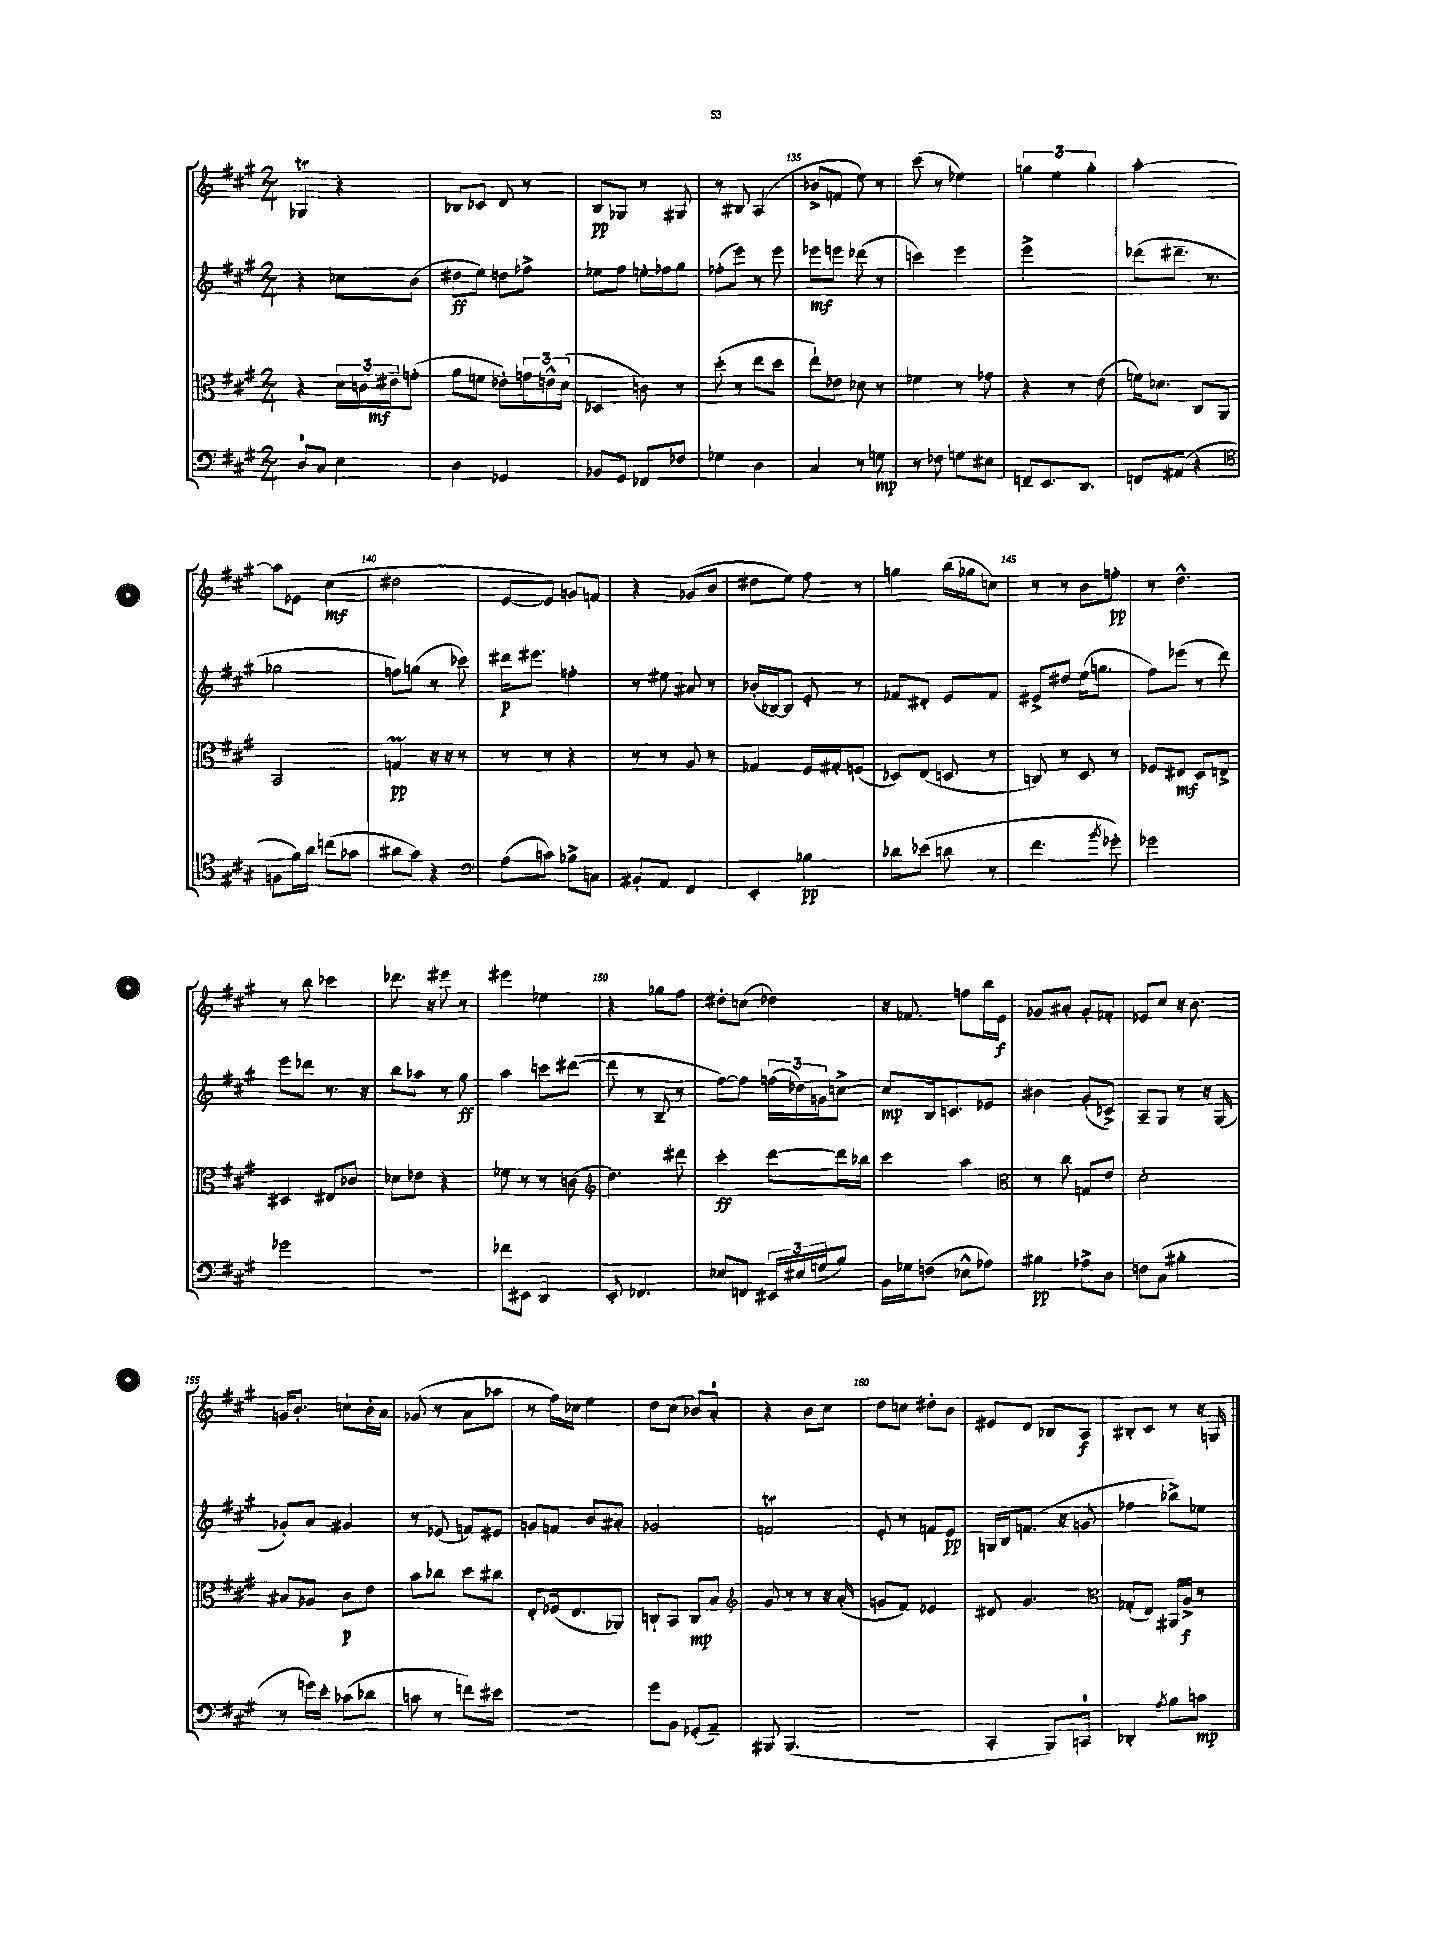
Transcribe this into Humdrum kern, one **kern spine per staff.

**kern	**kern	**kern	**kern
*staff4	*staff3	*staff2	*staff1
*clefF4	*clefC3	*clefG2	*clefG2
*k[f#c#g#]	*k[f#c#g#]	*k[f#c#g#]	*k[f#c#g#]
*M2/4	*M2/4	*M2/4	*M2/4
8D/L	4r	4r	4G-/
8C#/J	.	.	.
4E\	24d\LL	8cc-\L	4r
.	24c\	.	.
.	24e#~\J	.	.
.	(8g'\J	(8b\J	.
=	=	=	=
4D\	8a\L	8dd#\L	8B-/L
.	8f\J	8ee\J)	8c-/J
4GG-/	8e-'\L)	8dd\L	8d/
.	24g\L	8ff-^\J	8r
.	24e^^\	.	.
.	(24d\JJ	.	.
=	=	=	=
8BB-/L	4D-/	8ee-\L	8B/L
8GG#/J	.	8ff#\J	8G-/J
8FF-/L	8c\)	16ee'\LL	8r
.	.	16ff-\J	.
8F-/J	8r	8gg#\J	8G#/
=	=	=	=
4G-\	(8dd'\	(8ff-'\L	8r
.	8r	8eee\J)	8B#/
4D\	8ee\L	8r	(4A/
.	8dd\J	8eee\	.
=	=	=	=
4C#/	8ee`\L)	8eee-\L	8b-^/L
.	8e-\J	8eee\J	8f/J
8r	8d-\	(8ddd-\	8ee\)
8G\	8r	8r	8r
=	=	=	=
8r	4f-\	4ccc\)	(8ccc#\
8F-\	.	.	8r
8G\L	8r	4eee\	4ee-\)
8E#\J	8g-\	.	.
=	=	=	=
8FF~/L	4r	2eee^\	6gg\
8.EE/	.	.	.
.	.	.	6ee\
.	8r	.	.
8.DD/J	.	.	.
.	.	.	6gg'\
.	(8e\	.	.
=	=	=	=
8FF/L	16f\LK)	(8ddd-\L	[2aa'\
.	8.d-\J	.	.
(8AA#/J	.	8.ddd#~\J	.
4r	8C#/L	.	.
.	.	8.r	.
.	8AA/J	.	.
=	=	=	=
*clefC4	*	*	*
8F\L	2BB/	2gg-\	8aa\]L
16f#\L)	.	.	8e-\J
16a\JJ	.	.	.
(8cc\L	.	.	(4cc#\
8g-\J	.	.	.
=	=	=	=
8a#\L	4G/	8ff\L)	2dd#\
8g#\J)	.	(8gg\J	.
4r	16r	8r	.
.	16r	.	.
.	8r	8ccc-\)	.
=	=	=	=
*clefF4	*	*	*
(8A\L	8r	16ddd#\LK	[8e/L
.	.	8.eee#\J	.
8c\J)	8r	.	8e/]J)
8B-^\L	4r	4ff'\	8g/L
8C\J	.	.	8f/J
=	=	=	=
8BB#'/L	8r	8r	4r
8AA/J	8r	8ee#\	.
4FF#/	8A/	8a#/	(8g-/L
.	8r	8r	8b/J
=	=	=	=
4EE'/	4G-/	(16b-'/LL	8dd#\L
.	.	[16B-/J)	.
.	.	8B-/]J	8ee\J)
4B-\	16F#/LL	8e'/	8ff#\
.	16G#'/J	.	.
.	(8F/J	8r	8r
=	=	=	=
8d-\L	8D-/L)	8f-/L	4gg\
(8e-\J	(8E/J	8d#'/J	.
8d\	8D/	8e/L	(16bb\LL
.	.	.	16gg-\J
8r	8r	8f-/J	8cc\J)
=	=	=	=
4.f#\	8C/)	8e#^/L	8r
.	8r	8dd#/J	8r
.	8D/	(16ee\LK	8b\L
.	.	8.gg\J	.
8qb/	.	.	.
8g-'\)	8r	.	8ff'\J
=	=	=	=
2g-\	8F-/L	8ff#\L)	8r
.	8E#/J	(8eee-\J	4.dd^^\
.	8D/L	8r	.
.	8E^/J	8ddd\)	.
=	=	=	=
2g-\	4D#/	8eee\L	8r
.	.	8ddd-\J	8bb\
.	8E#/L	8.r	4ccc-\
.	8c-/J	.	.
.	.	16r	.
=	=	=	=
2r	8d-\L	8bb\L	8.ddd-\
.	8e-\J	8aa-\J	.
.	.	.	16r
.	4r	8r	8eee#\
.	.	8gg#\	8r
=	=	=	=
8f-\L	8f-\	4aa\	4eee#\
8EE#\J	8r	.	.
4DD/	8r	8ccc\L	4ee-\
.	(8c\	([8ddd#\J	.
=	=	=	=
*	*clefG2	*	*
8EE'/	4.dd\)	8ddd#\]	4r
4.FF-/	.	8r	.
.	.	8B~/	8gg-\L
.	8ddd#\	8r	8ff#\J
=	=	=	=
8E-/L	4ccc#'\	[8ff#\L)	8dd#'\L
8FF/J	.	8ff#\]J	(8cc\J
24EE#/LL	[8ddd\L	(24ff\LL	4dd-\)
(24E#/	.	24dd-\)	.
24G/J	.	24g\J	.
8B/J)	16ddd\]L	[8cc^\J	.
.	16bb-\JJ	.	.
=	=	=	=
16BB\LL	4ccc#\	8cc/]L	16r
16G-\J	.	.	8.f-/
(8F\J	.	16B/k	.
.	.	8.c/	.
8E-^^\L	4aa\	.	8ff\L
8A-\J)	.	8e-/J	16bb\L
.	.	.	16e\JJ
=	=	=	=
*	*clefC3	*	*
4B#\	8r	4b#\	8g-/L
.	8cc#\	.	8a#'/J
8A-^\L	8G/L	(8g#'/L	8g-'/L
8D\J	8e/J	8c-^/J)	8f-'/J
=	=	=	=
8F\L	2d'\	8A~/L	8e-/L
(8C#\J	.	8G#/J	8cc#/J
4B#'\	.	8r	16r
.	.	.	8.b\
.	.	16r	.
.	.	(16G#/	.
=	=	=	=
8r	8B#/L	8g-'/L)	16g/LK
.	.	.	8.b'/J
16g\LL)	8A-/J	8a/J	.
16e'\JJ	.	.	.
(8c-\L	8c#\L	4g#/	8cc`\L
8d-\J	8e\J	.	16b'\L
.	.	.	16a\JJ
=	=	=	=
8c\	8b\L	8r	(8g-/
8r	8cc-\J	(8e-/	8r
8f\L)	8dd\L	8f/L)	8a\L
8e#\J	8cc#\J	8e#/J	8aa-\J
=	=	=	=
2r	8E'/L	8g/L	8r
.	(16F-/k	8f/J	16ff#\LL)
.	8.E/	.	16cc-\JJ
.	.	8b/L	4ee\
.	8AA-/J)	8a#'/J	.
=	=	=	=
8g#\L	8C`/L	2g-/	8dd\L
8BB\J	8BB/J	.	(8cc#\J
(8GG-'/L	8C/L	.	8b-/L)
8AA~/J)	8B/J	.	8a'/J
=	=	=	=
*	*clefG2	*	*
8BBB#/	8g#/	2f/	4r
(4.BBB#/	8r	.	.
.	8r	.	8b\L
.	16r	.	8cc#\J
.	(16a'/	.	.
=	=	=	=
2r	8g/L	8e'/	8dd\L
.	8f#/J)	8r	8cc\J
.	4e-/	8f/L	8dd#'\L
.	.	8e/J	8b\J
=	=	=	=
4CC#'/	8d#/	16G/LL	8e#/L
.	.	16B/J	.
.	4.g#/	(8.f/J	8d/J
8BBB/L)	.	.	8B-/L
.	.	16r	.
8CC/J	.	8g/	8A/J
=	=	=	=
*	*clefC3	*	*
4DD-'/	(8G-'/L	4ff-\	8B#'/L
.	8E/J)	.	8c#/J
8qA/	.	.	.
8B\L	16AA#/LL	8bb-^\L)	8r
.	16A^/JJ	.	.
8c\J	8r	8ee-\J	16r
.	.	.	16G/
==	==	==	==
*-	*-	*-	*-
